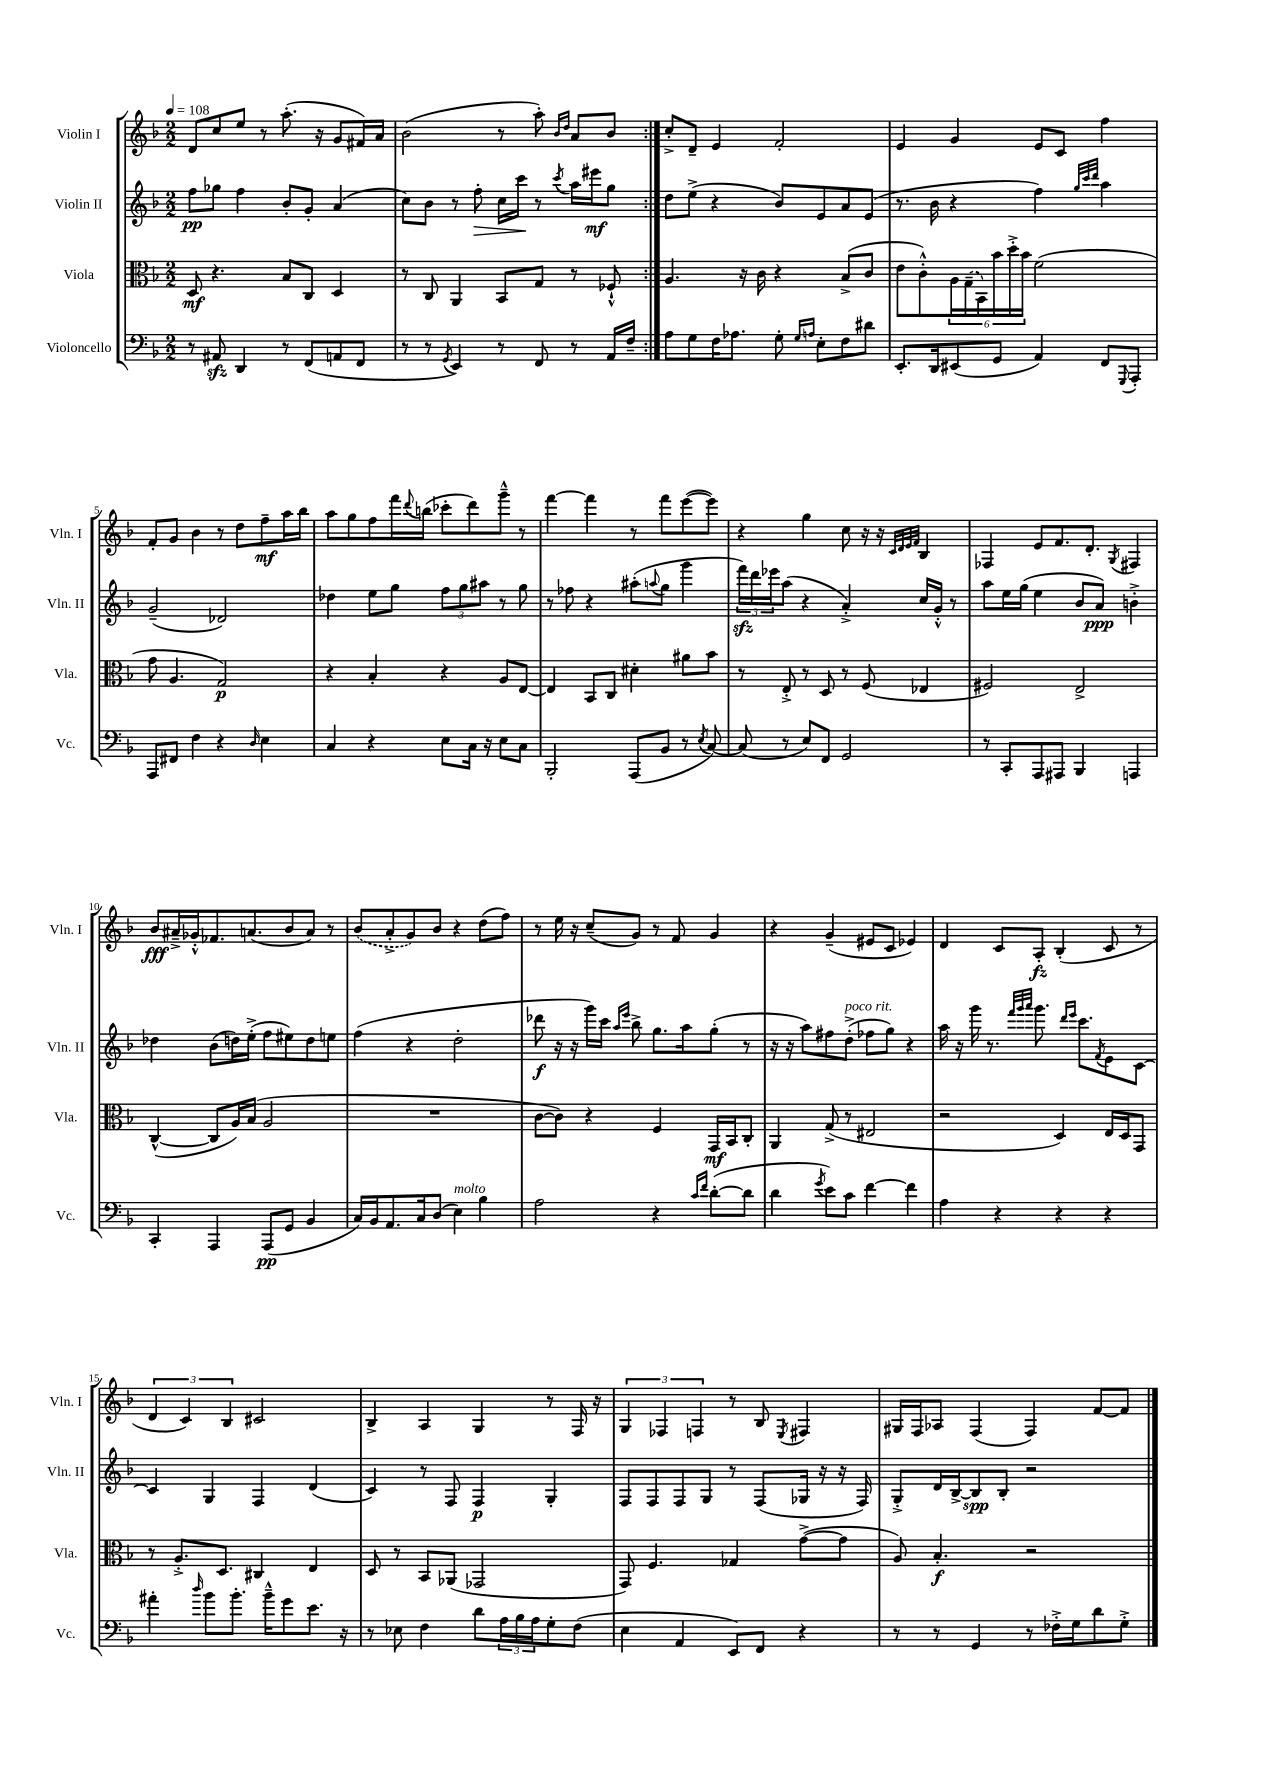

**kern	**dynam	**kern	**dynam	**kern	**dynam	**kern	**dynam
*part4	*part4	*part3	*part3	*part2	*part2	*part1	*part1
*staff4	*staff4	*staff3	*staff3	*staff2	*staff2	*staff1	*staff1
*I"Violoncello	*	*I"Viola	*	*I"Violin II	*	*I"Violin I	*
*I'Vc.	*	*I'Vla.	*	*I'Vln. II	*	*I'Vln. I	*
*clefF4	*	*clefC3	*	*clefG2	*	*clefG2	*
*k[b-]	*	*k[b-]	*	*k[b-]	*	*k[b-]	*
*M2/2	*	*M2/2	*	*M2/2	*	*M2/2	*
*MM108	*	*MM108	*	*MM108	*	*MM108	*
=1	=1	=1	=1	=1	=1	=1	=1
8r	.	8D/	mf	8ff\L	pp	8d/L	.
8AA#Xzz/	.	4.r	.	8gg-X\J	.	8cc/	.
4DD/	.	.	.	4ff\	.	8ee/J	.
.	.	.	.	.	.	8r	.
8r	.	8B-/L	.	8b-'/L	.	(8.aa'\	.
(8FF/L	.	8C/J	.	8g'/J	.	.	.
.	.	.	.	.	.	16r	.
8AAn/	.	4D/	.	(4a/	.	8g/L	.
8FF/J	.	.	.	.	.	16f#X/L)	.
.	.	.	.	.	.	16a/JJ	.
=2	=2	=2	=2	=2	=2	=2	=2
8r	.	8r	.	8cc\L)	.	(2b-\	.
8r	.	8C/	.	8b-\J	.	.	.
8qGG/	.	.	.	.	.	.	.
4EE/)	.	4AA/	.	8r	.	.	.
!	!	!	!	!	!LO:HP:b	!	!
.	.	.	.	8ff'\	>	.	.
8r	.	8BB-/L	.	16cc\LL	.	8r	.
.	.	.	.	16ccc\JJ	.	.	.
8FF/	.	8G/J	.	8r	]	8aa'\)	.
.	.	.	.	.	.	16qqb-/LL	.
.	.	.	.	8qccc/	.	16qqdd/JJ	.
8r	.	8r	.	16aa\LL	.	8a/L	.
.	.	.	.	16eee#X\J	mf	.	.
16AA/LL	.	8F-X`^^/	.	8gg\J	.	8b-/J	.
16F~/JJ	.	.	.	.	.	.	.
=3:|!	=3:|!	=3:|!	=3:|!	=3:|!	=3:|!	=3:|!	=3:|!
8A\L	.	4.A/	.	8dd\L	.	8cc'^/L	.
8G\	.	.	.	(8ee^\J	.	8d~/J	.
16F\K	.	.	.	4r	.	4e/	.
8.A-X\J	.	.	.	.	.	.	.
.	.	16r	.	.	.	.	.
.	.	16c\	.	.	.	.	.
8G'\	.	4r	.	8b-/L)	.	2f'/	.
16qqG/LL	.	.	.	.	.	.	.
16qqAn/JJ	.	.	.	.	.	.	.
8E'\L	.	.	.	8e/	.	.	.
8F\	.	(8B-^/L	.	8a/	.	.	.
8d#X\J	.	8c/J	.	(8e/J	.	.	.
=4	=4	=4	=4	=4	=4	=4	=4
8.EE'/L	.	8e\L	.	8.r	.	4e/	.
.	.	8c'^^\)	.	.	.	.	.
16DD/k	.	.	.	16b-\	.	.	.
(8EE#X/	.	24A\L	.	4r	.	4g/	.
.	.	(24G~\	.	.	.	.	.
.	.	24BB-\)	.	.	.	.	.
8GG/J	.	24b-\	.	.	.	.	.
.	.	24dd'^\	.	.	.	.	.
.	.	24b-\JJ	.	.	.	.	.
4AA/)	.	(2f\	.	4ff\)	.	8e/L	.
.	.	.	.	.	.	8c/J	.
.	.	.	.	32qqgg/LLL	.	.	.
.	.	.	.	32qqccc/	.	.	.
.	.	.	.	32qqddd/JJJ	.	.	.
8FF/L	.	.	.	4aa\	.	4ff\	.
8qqGGG/	.	.	.	.	.	.	.
8AAA'/J	.	.	.	.	.	.	.
!!LO:LB:g=z
=5	=5	=5	=5	=5	=5	=5	=5
8AAA/L	.	8g\	.	(2g~/	.	8f'/L	.
8FF#X/J	.	4.A/	.	.	.	8g/J	.
4F\	.	.	.	.	.	4b-\	.
4r	.	2G/)	p	2d-X/)	.	8r	.
.	.	.	.	.	.	8dd\L	.
16qqD/	.	.	.	.	.	.	.
4E\	.	.	.	.	.	8ff~\	mf
.	.	.	.	.	.	16aa\L	.
.	.	.	.	.	.	16bb-\JJ	.
=6	=6	=6	=6	=6	=6	=6	=6
4C/	.	4r	.	4dd-X\	.	8aa\L	.
.	.	.	.	.	.	8gg\	.
4r	.	4B-'/	.	8ee\L	.	8ff\	.
.	.	.	.	8gg\J	.	16fff\L	.
.	.	.	.	.	.	8qqddd/	.
.	.	.	.	.	.	(16bbn\JJ	.
8E\L	.	4r	.	12ff\L	.	8ccc-X'\L	.
.	.	.	.	12gg\	.	.	.
16C\Jk	.	.	.	.	.	8ddd\)	.
.	.	.	.	12aa#X\J	.	.	.
16r	.	.	.	.	.	.	.
8E\L	.	8A/L	.	8r	.	8ggg~^^\J	.
8C\J	.	[8E/J	.	8gg\	.	8r	.
=7	=7	=7	=7	=7	=7	=7	=7
2BBB-'/	.	4E/]	.	8r	.	[4fff\	.
.	.	.	.	8ff-X\	.	.	.
.	.	8BB-/L	.	4r	.	4fff\]	.
.	.	8C/J	.	.	.	.	.
(8AAA/L	.	4d#X'\	.	(8aa#X'\L	.	8r	.
.	.	.	.	8qqaan/	.	.	.
8BB-/J	.	.	.	8gg\J	.	8fff\L	.
8r	.	8a#X\L	.	4ggg\	.	([8eee\	.
8qE/	.	.	.	.	.	.	.
[8C/)	.	8b-\J	.	.	.	8eee\J])	.
=8	=8	=8	=8	=8	=8	=8	=8
(8C/]	.	8r	.	24fffzz\LL)	.	4r	.
.	.	.	.	24ddd\	.	.	.
.	.	.	.	24eee-X\J	.	.	.
8r	.	8E'^/	.	(8aa\J	.	.	.
8E/L)	.	8r	.	4r	.	4gg\	.
8FF/J	.	8D/	.	.	.	.	.
2GG/	.	8r	.	4a'^/)	.	8cc\	.
.	.	(8F/	.	.	.	16r	.
.	.	.	.	.	.	16r	.
.	.	.	.	.	.	32qqc/LLL	.
.	.	.	.	.	.	32qqd/	.
.	.	.	.	.	.	32qqe/	.
.	.	.	.	.	.	32qqf/JJJ	.
.	.	4E-X/	.	16cc/LL	.	4B-/	.
.	.	.	.	16g'^^/JJ	.	.	.
.	.	.	.	8r	.	.	.
=9	=9	=9	=9	=9	=9	=9	=9
8r	.	2F#X/)	.	8aa\L	.	4F-X/	.
8CC'/L	.	.	.	16ee\L	.	.	.
.	.	.	.	(16gg\JJ	.	.	.
8AAA/	.	.	.	4ee\	.	8e/L	.
8AAA#X/J	.	.	.	.	.	8.f/	.
4BBB-/	.	2E^/	.	8b-/L	.	.	.
.	.	.	.	.	.	8.d'/J	.
.	.	.	.	8a/J)	ppp	.	.
.	.	.	.	.	.	8qG/	.
4AAAn/	.	.	.	4bn'^\	.	4F#X/	.
!!LO:LB:g=z
=10	=10	=10	=10	=10	=10	=10	=10
4CC'/	.	([4C^^/	.	4dd-X\	.	8b-/L	fff
.	.	.	.	.	.	16a#X~^/L	.
.	.	.	.	.	.	16g-X'^^/J	.
4AAA/	.	8C/L]	.	(8b-\L	.	8.f-X/	.
.	.	16A/L)	.	16ddn\L)	.	.	.
.	.	(16B-/JJ	.	(16ee'^\JJ	.	(8.an/	.
(8AAA/L	pp	2A/	.	8ff\L	.	.	.
8GG/J	.	.	.	8ee#X\)	.	8b-/	.
4BB-/	.	.	.	8dd\	.	8a/J)	.
.	.	.	.	8een\J	.	8r	.
=11	=11	=11	=11	=11	=11	=11	=11
16C/LL)	.	1r	.	(4ff\	.	(8b-/L	.
16BB-/J	.	.	.	.	.	.	.
8.AA/	.	.	.	.	.	8a'^/	.
.	.	.	.	4r	.	8g/)	.
16C/k	.	.	.	.	.	.	.
(8D/J	.	.	.	.	.	8b-/J	.
!LO:TX:a:i:t=molto	!	!	!	!	!	!	!
4E\)	.	.	.	2dd'\	.	4r	.
4B-\	.	.	.	.	.	(8dd\L	.
.	.	.	.	.	.	8ff\J)	.
=12	=12	=12	=12	=12	=12	=12	=12
2A\	.	[8c\L	.	8ddd-X\	f	8r	.
.	.	8c\J])	.	16r	.	16ee\	.
.	.	.	.	16r	.	16r	.
.	.	4r	.	16ggg\LL)	.	(8cc~/L	.
.	.	.	.	16ccc\JJ	.	.	.
.	.	.	.	16qqaa/LL	.	.	.
.	.	.	.	16qqeee/JJ	.	.	.
.	.	.	.	8bb-^\	.	8g/J)	.
4r	.	4F/	.	8.gg\L	.	8r	.
.	.	.	.	.	.	8f/	.
.	.	.	.	16aa\k	.	.	.
16qqc/LL	.	.	.	.	.	.	.
16qqf/JJ	.	.	.	.	.	.	.
([8d'\L	.	16GG/LL	mf	(8gg'\J	.	4g/	.
.	.	16BB-/J	.	.	.	.	.
8d\J]	.	8C'/J	.	8r	.	.	.
=13	=13	=13	=13	=13	=13	=13	=13
4d\	.	4AA/	.	16r	.	4r	.
.	.	.	.	16r	.	.	.
.	.	.	.	8aa\L)	.	.	.
8qg/	.	.	.	.	.	.	.
8e\L)	.	(8G^/	.	8ff#X\	.	(4g~/	.
!	!	!	!	!LO:TX:a:i:t=poco rit.	!	!	!
8c\J	.	8r	.	(8dd'^\J	.	.	.
[4f\	.	2E#X/	.	8ff-X\L	.	8e#X/L	.
.	.	.	.	8gg\J)	.	8c/J	.
4f\]	.	.	.	4r	.	4e-X/)	.
=14	=14	=14	=14	=14	=14	=14	=14
4A\	.	2r	.	16aa\	.	4d/	.
.	.	.	.	16r	.	.	.
.	.	.	.	16ggg\	.	.	.
.	.	.	.	8.r	.	.	.
4r	.	.	.	.	.	8c/L	.
.	.	.	.	32qqfff/LLL	.	.	.
.	.	.	.	32qqggg/	.	.	.
.	.	.	.	32qqaaa/JJJ	.	.	.
.	.	.	.	8.ggg\	.	8A'/J	fz
4r	.	4D/)	.	.	.	(4B-'/	.
.	.	.	.	16qqddd/LL	.	.	.
.	.	.	.	16qqeee/JJ	.	.	.
.	.	.	.	8.ccc\L	.	.	.
.	.	.	.	8qf/	.	.	.
4r	.	16E/LL	.	8e\	.	8c/	.
.	.	16D/J	.	.	.	.	.
.	.	8GG/J	.	[8c\J	.	8r	.
!!LO:LB:g=z
=15	=15	=15	=15	=15	=15	=15	=15
4a#X'\	.	8r	.	4c/]	.	6d/	.
.	.	8.A'^/L	.	.	.	.	.
.	.	.	.	.	.	6c/)	.
16qqdd/	.	.	.	.	.	.	.
8b-\L	.	.	.	4G/	.	.	.
.	.	8.D/J	.	.	.	.	.
.	.	.	.	.	.	6B-/	.
8.b-'\J	.	.	.	.	.	.	.
.	.	4C#X/	.	4F/	.	2c#X/	.
16b-~^^\KL	.	.	.	.	.	.	.
8g\	.	.	.	.	.	.	.
8.e\J	.	4E/	.	(4d/	.	.	.
16r	.	.	.	.	.	.	.
=16	=16	=16	=16	=16	=16	=16	=16
8r	.	8D/	.	4c/)	.	4B-^/	.
8E-X\	.	8r	.	.	.	.	.
4F\	.	8BB-/L	.	8r	.	4A/	.
.	.	(8AA-X/J	.	8F/	.	.	.
8d\L	.	2GG-X/	.	4F/	p	4G/	.
24A\L	.	.	.	.	.	.	.
24B-\	.	.	.	.	.	.	.
24A\J	.	.	.	.	.	.	.
8G'\	.	.	.	4G'/	.	8r	.
(8F\J	.	.	.	.	.	16F/	.
.	.	.	.	.	.	16r	.
=17	=17	=17	=17	=17	=17	=17	=17
4E\	.	8GG/)	.	8F/L	.	6G/	.
.	.	4.F/	.	8F/	.	.	.
.	.	.	.	.	.	6F-X/	.
4AA/	.	.	.	8F/	.	.	.
.	.	.	.	.	.	6Fn/	.
.	.	.	.	8G/J	.	.	.
8EE/L)	.	4G-X/	.	8r	.	8r	.
8FF/J	.	.	.	(8F/L	.	8B-/	.
.	.	.	.	.	.	8qE/	.
4r	.	([8g^\L	.	16G-X/Jk	.	4F#X/	.
.	.	.	.	16r	.	.	.
.	.	8g\J]	.	16r	.	.	.
.	.	.	.	16F/)	.	.	.
=18	=18	=18	=18	=18	=18	=18	=18
8r	.	8A/)	.	8G'^/L	.	16G#X/LL	.
.	.	.	.	.	.	16F/J	.
8r	.	4.B-'/	f	16d/L	.	8A-X/J	.
.	.	.	.	[16B-^/J	.	.	.
4GG/	.	.	.	8B-/]	spp	(4F/	.
.	.	.	.	8B-'/J	.	.	.
8r	.	2r	.	2r	.	4F/)	.
16F-X'^\LL	.	.	.	.	.	.	.
16G\J	.	.	.	.	.	.	.
8d\	.	.	.	.	.	[8f/L	.
8G'^\J	.	.	.	.	.	8f/J]	.
==	==	==	==	==	==	==	==
*-	*-	*-	*-	*-	*-	*-	*-
